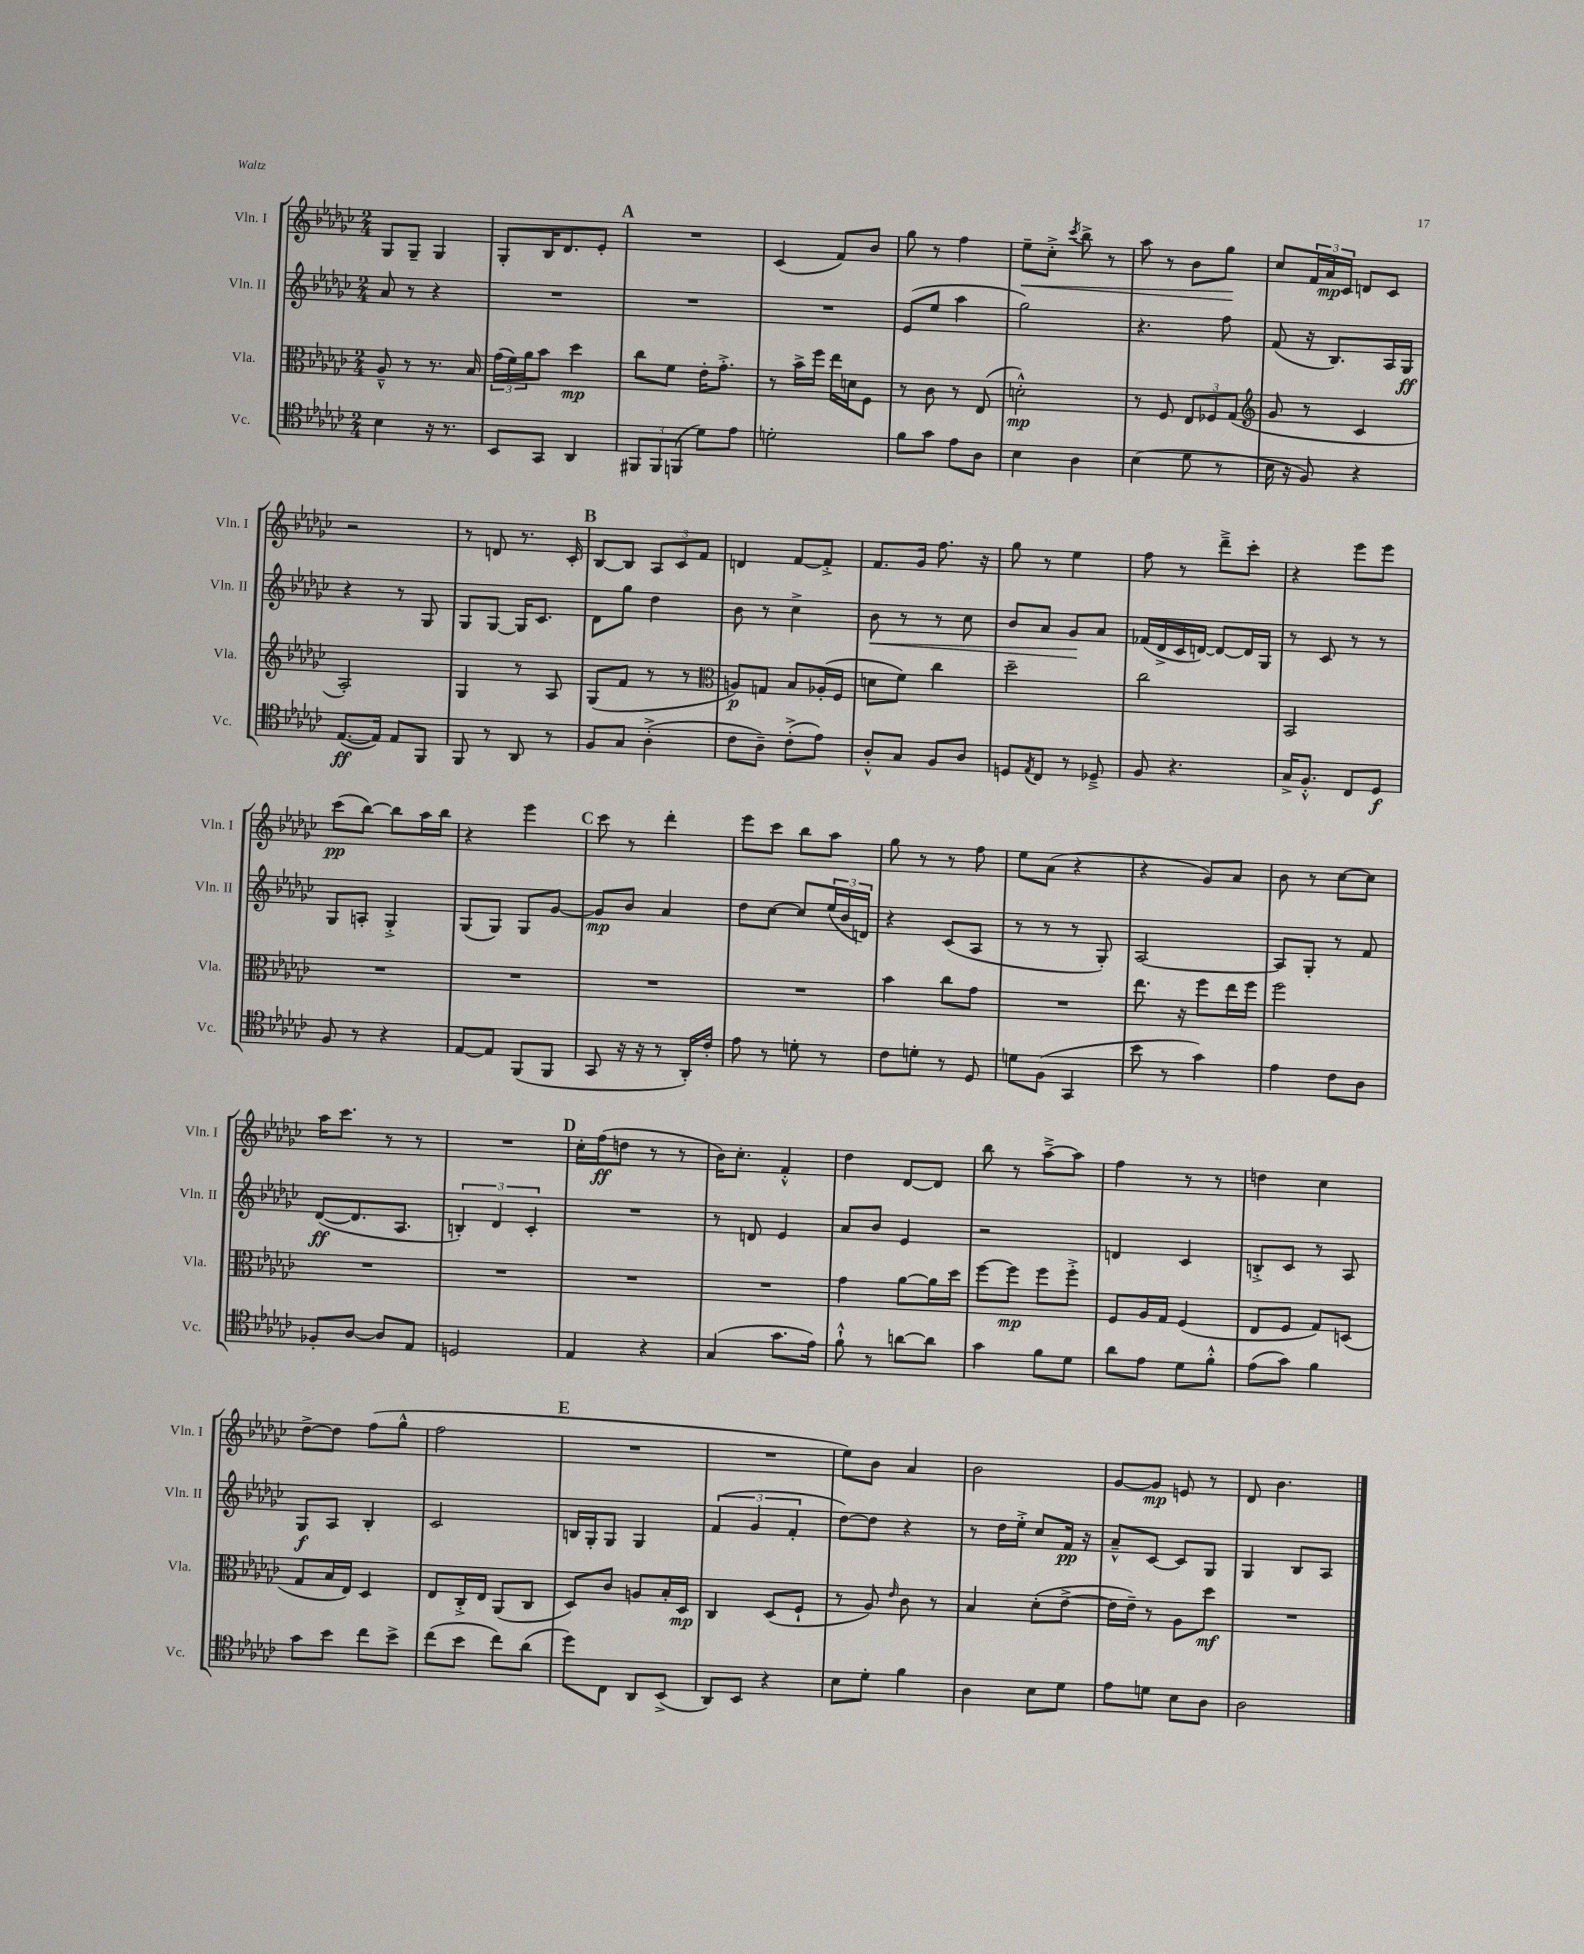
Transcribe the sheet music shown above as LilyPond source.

<<
\new StaffGroup <<
\new Staff = "s0" \with { instrumentName = "Vln. I" shortInstrumentName = "Vln. I" } {
    \clef treble \key ges \major \numericTimeSignature \time 2/4
    ges8 ges8-- ges4 |
    ges8-. bes16 des'8. ees'8-. |
    \mark \markup { \bold "A" } R2 |
    ces'4( f'8) bes'8 |
    ges''8 r8 f''4 |
    ees''8--\< ces''8-.-> \acciaccatura { ces'''8 } bes''8-> r8 |
    aes''8 r8 bes'8 ges''8\! |
    ces''8 \tuplet 3/2 { f'16 aes'16\mp ces'16 } d'8 ces'8 |
    r2 |
    r8 d'8 r8. ces'16-. |
    \mark \markup { \bold "B" } bes8~ bes8 \tuplet 3/2 { aes8 ces'8 f'8 } |
    d'4 f'8~ f'8-.-> |
    f'8. ges'16 f''8. r16 |
    ges''8 r8 ees''4 |
    f''8 r8 des'''8---> ces'''8-. |
    r4 ees'''8 ees'''8 |
    ces'''8\pp( bes''8~) bes''8 aes''16 bes''16 |
    r4 ees'''4 |
    \mark \markup { \bold "C" } ces'''8 r8 des'''4-. |
    ees'''8 ces'''8 bes''8 aes''8 |
    ges''8 r8 r8 f''8 |
    ees''8 aes'8( r4 |
    r4 ges'8) aes'8 |
    bes'8 r8 ces''8~ ces''8 |
    aes''16 ces'''8. r8 r8 |
    R2 |
    \mark \markup { \bold "D" } ces''16-. f''16\ff( d''8 r8 r8 |
    bes'16) ces''8.-. f'4-.-^ |
    des''4 des'8~ des'8 |
    bes''8 r8 aes''8~---> aes''8 |
    f''4 r8 r8 |
    d''4 ces''4 |
    des''8~-> des''8 f''8( ges''8-^ |
    f''2 |
    \mark \markup { \bold "E" } R2 |
    R2 |
    ees''8) bes'8 aes'4 |
    bes'2 |
    ges'8~ ges'8\mp e'8 r8 |
    des'8 bes'4. \bar "|." |
}
\new Staff = "s1" \with { instrumentName = "Vln. II" shortInstrumentName = "Vln. II" } {
    \clef treble \key ges \major \numericTimeSignature \time 2/4
    aes'8 r8 r4 |
    R2 |
    \mark \markup { \bold "A" } R2 |
    R2 |
    ees'8( ees''8 aes''4 |
    ges''2) |
    r4. f''8 |
    f'8( r16 bes8.) aes16 ges16\ff |
    r4 r8 ges8 |
    ges8 ges8~ ges16 ces'8. |
    \mark \markup { \bold "B" } des'8 ges''8 des''4 |
    bes'8 r8 ces''4-> |
    bes'8\< r8 r8 ces''8 |
    bes'8 aes'8 ges'8\! aes'8 |
    fes'16( des'16-> ces'16 d'16~) d'8~ d'16 ges16 |
    r8 ces'8 r8 r8 |
    ges8 a8-. ges4-.-> |
    ges8( ges8) ges8 ges'8~ |
    \mark \markup { \bold "C" } ges'8\mp bes'8 aes'4 |
    des''8 ces''8~ ces''8 \tuplet 3/2 { ees''16( bes'16 d'16) } |
    r4 ces'8( aes8 |
    r8 r8 r8 ges8-.) |
    aes2~ |
    aes8 ges8-. r8 f'8 |
    des'8~\ff( des'8. aes8. |
    \tuplet 3/2 { b4-.) des'4 ces'4-. } |
    \mark \markup { \bold "D" } R2 |
    r8 d'8 ees'4 |
    aes'8 bes'8 ees'4 |
    r2 |
    d'4 ces'4 |
    b8-.-> ces'8 r8 aes8 |
    ges8\f aes8 bes4-. |
    ces'2 |
    \mark \markup { \bold "E" } b16 ges16-. ges8 ges4 |
    \tuplet 3/2 { f'4( ges'4 f'4-. } |
    des''8~) des''8 r4 |
    r8 des''16 ees''16-.-> ces''8 f'16\pp r16 |
    aes'8---^ ces'8~ ces'8 ges8 |
    ges4 bes8 aes8 \bar "|." |
}
\new Staff = "s2" \with { instrumentName = "Vla." shortInstrumentName = "Vla." } {
    \clef alto \key ges \major \numericTimeSignature \time 2/4
    aes8---^ r8 r8. bes16 |
    \tuplet 3/2 { ges'16( f'16) aes'16 } bes'8 des''4\mp |
    \mark \markup { \bold "A" } ces''8 f'8 ees'16-. ges'8.-.-> |
    r8 bes'16-> f''16 ees''16 d'16 f8 |
    r8 ces'8 r8 ees8( |
    d'2-.-^\mp) |
    r8 f8 \tuplet 3/2 { ees8 fes8 ges8( } |
    \clef treble ges'8 r8 ces'4 |
    aes2-.) |
    ges4 r8 aes8 |
    \mark \markup { \bold "B" } ges8( f'8 r8 r8 |
    \clef alto a8\p) g8 bes8 aes16-.( f16 |
    d'8 f'8) ces''4 |
    des''2-- |
    ces''2 |
    bes,2 |
    R2 |
    R2 |
    \mark \markup { \bold "C" } R2 |
    R2 |
    bes'4 ces''8 ges'8 |
    R2 |
    ees''8. r16 f''8 ees''16 f''16 |
    f''2 |
    R2 |
    R2 |
    \mark \markup { \bold "D" } R2 |
    R2 |
    ges'4 aes'8~ aes'16 des''16 |
    f''8~ f''8\mp f''8 f''8-.-> |
    f8 aes16 ges16 f4( |
    ees8 f8 ges8) d8( |
    ges8 bes16 ees16) des4 |
    ees8 ces16-.-> ees16 aes,8( ces8 |
    \mark \markup { \bold "E" } des8) ces'8 a8 bes16-. des16\mp |
    ces4 des8( f8-! |
    r8 aes8) \grace { ees'16 } ces'8 r8 |
    bes4 des'8-.( ees'8~-> |
    ees'16 ees'16--) r8 aes8 des''8\mf |
    R2 \bar "|." |
}
\new Staff = "s3" \with { instrumentName = "Vc." shortInstrumentName = "Vc." } {
    \clef tenor \key ges \major \numericTimeSignature \time 2/4
    bes4 r16 r8. |
    bes,8 ges,8 aes,4 |
    \mark \markup { \bold "A" } \tuplet 3/2 { fis,8 fis,8 f,8( } des'8) ees'8 |
    d'2-. |
    f'8 ges'8 ees'8 aes8 |
    bes4 aes4 |
    bes4( des'8 r8 |
    bes16 r16 f8) r4 |
    ees8.~\ff( ees16) ees8 f,8 |
    f,8 r8 aes,8 r8 |
    \mark \markup { \bold "B" } f8 ges8 aes4-.->( |
    ces'8 aes8--) ces'8-.->( ees'8) |
    aes8-.-^ ges8 f8 aes8 |
    d8 \acciaccatura { ees8 } ces8 r8 des8---> |
    f8 r4. |
    ges16-> f8.-.-^ ces8 des8\f |
    f8 r8 r4 |
    ees8~ ees8 f,8( f,8 |
    \mark \markup { \bold "C" } ges,8 r16 r16 r8 aes,16-.) ces'16-. |
    ees'8 r8 d'8-. r8 |
    ces'8 d'8-. r8 des8 |
    d'8 f8( ges,4 |
    bes'8 r8 ges'4) |
    ees'4 ces'8 aes8 |
    fes8-. aes8~ aes8 ees8 |
    d2 |
    \mark \markup { \bold "D" } ees4 r4 |
    ges4( ges'8. ees'16) |
    f'8-!-^ r8 a'8~ a'8 |
    ges'4 f'8 des'8 |
    aes'8 ees'8 des'8 f'8-.-^ |
    ees'8( ges'8) f'4 |
    ges'8 bes'8 ces''8 bes'8-> |
    ces''8( bes'8 ces''8) aes'8( |
    \mark \markup { \bold "E" } des''8) ces8 aes,8 bes,8->( |
    aes,8) bes,8 r4 |
    bes8 des'8-. f'4 |
    aes4 bes8 des'8 |
    ees'8 d'8 bes8 aes8 |
    aes2 \bar "|." |
}
>>
>>
\layout { \context { \Score \remove "Bar_number_engraver" } }
